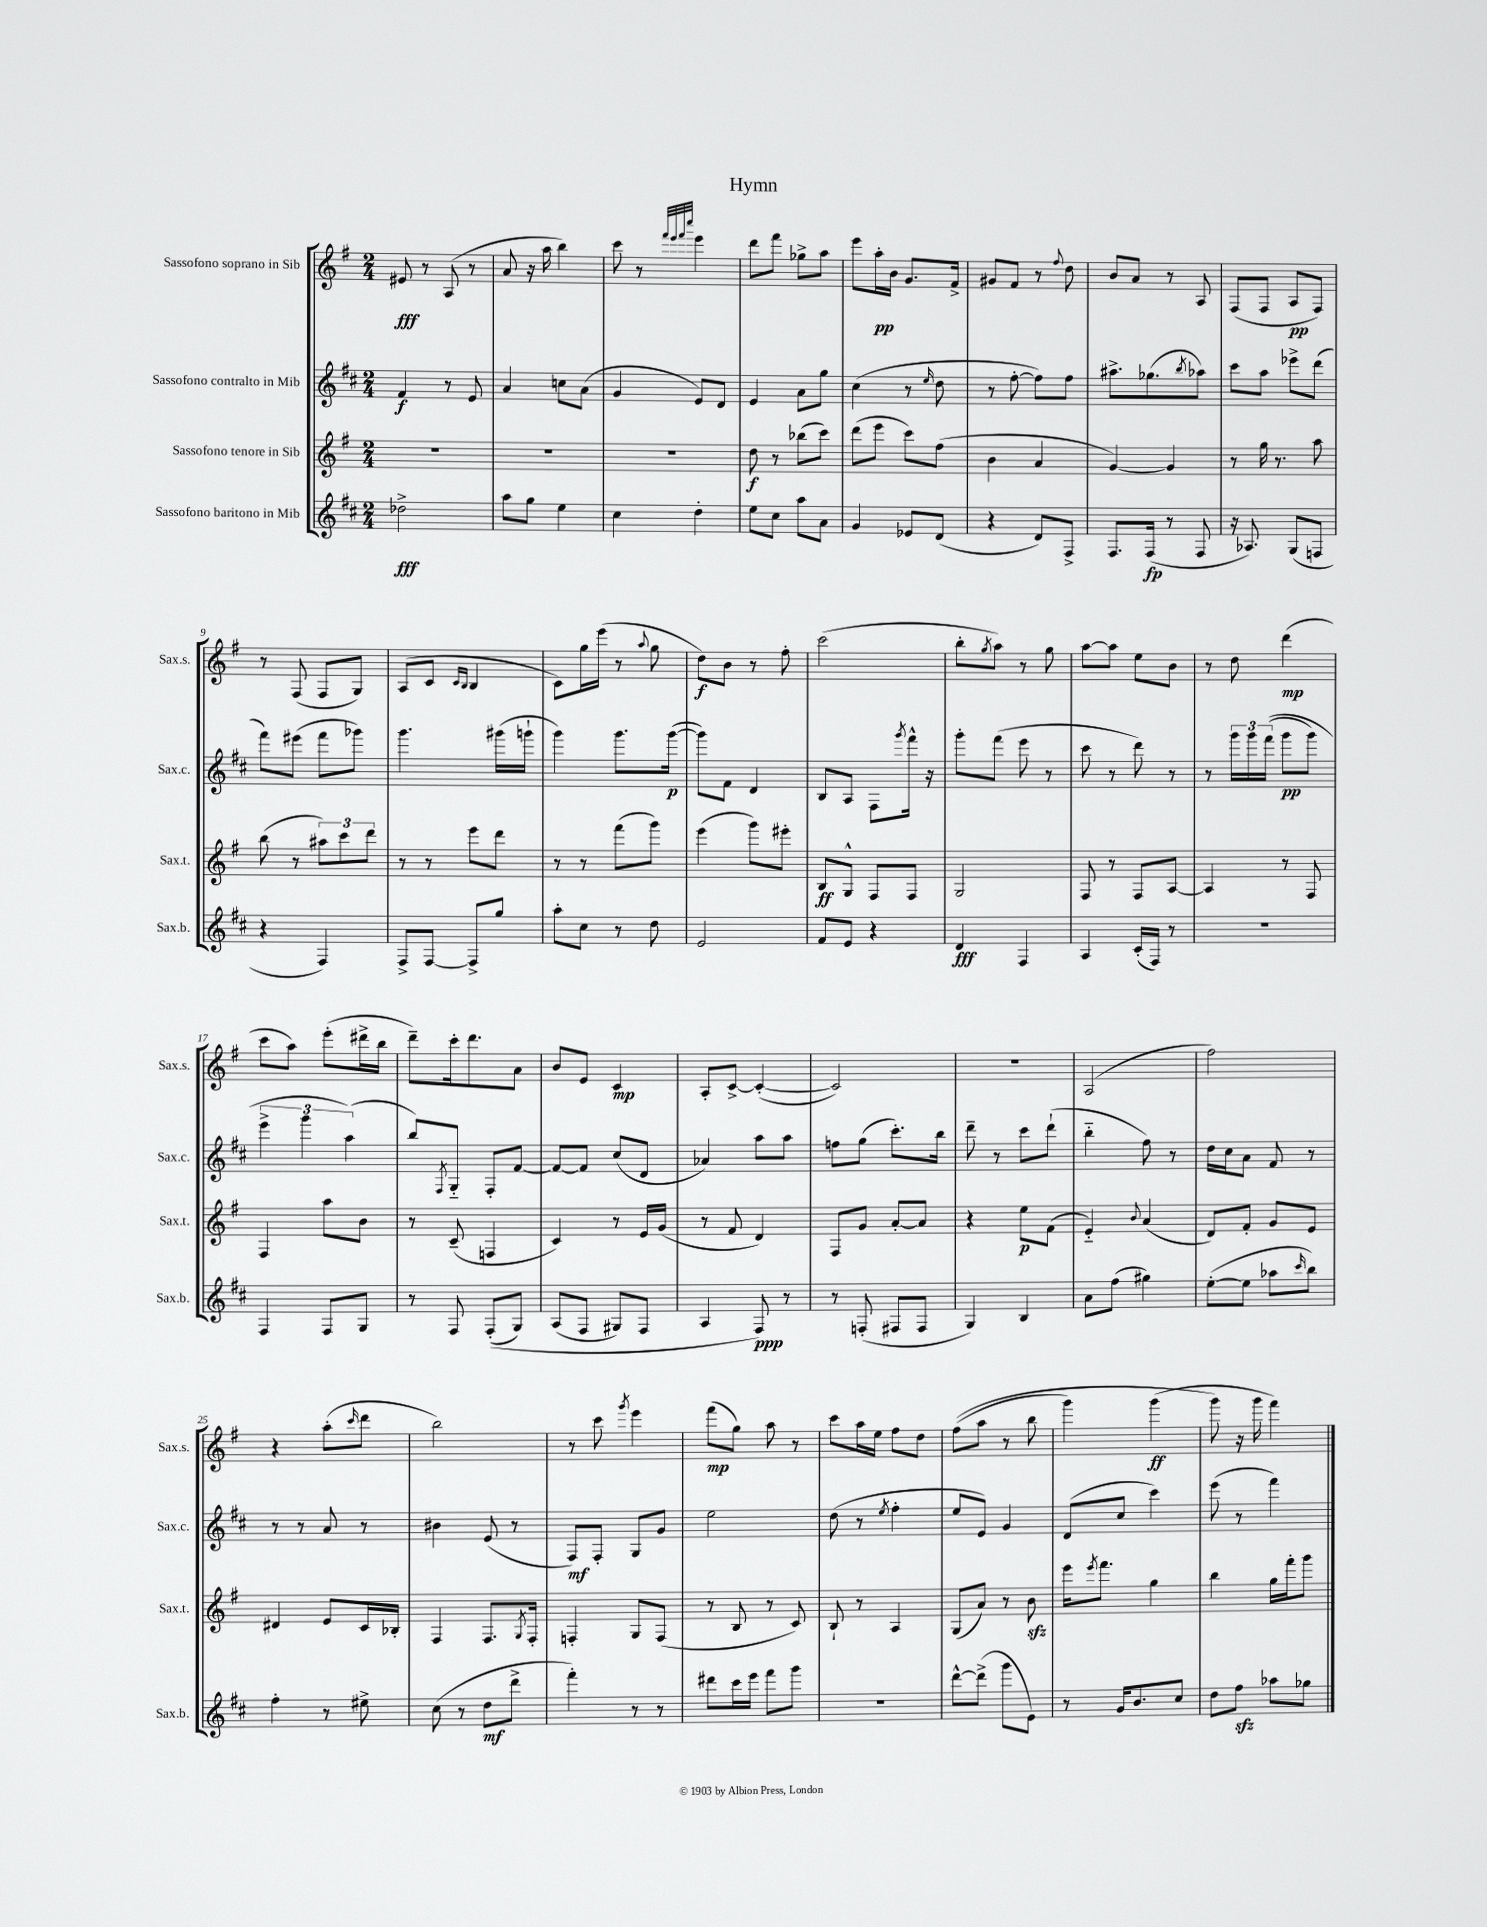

**kern	**kern	**kern	**kern
*staff4	*staff3	*staff2	*staff1
*clefG2	*clefG2	*clefG2	*clefG2
*k[f#c#]	*k[f#]	*k[f#c#]	*k[f#]
*M2/4	*M2/4	*M2/4	*M2/4
2dd-^\	2r	4f#/	8e#/
.	.	.	8r
.	.	8r	(8A/
.	.	8e/	8r
=	=	=	=
8aa\L	2r	4a/	8a/
8gg\J	.	.	16r
.	.	.	16aa\
4ee\	.	8cc\L	4bb\)
.	.	(8a\J	.
=	=	=	=
4cc#\	2r	4g/	8ccc\
.	.	.	8r
.	.	.	32qqfff#/LLL
.	.	.	32qqeee/
.	.	.	32qqfff#/
.	.	.	32qqcccc/JJJ
4dd'\	.	8e/L)	4eee\
.	.	8d/J	.
=	=	=	=
8ee\L	8dd\	4e/	8ddd\L
8cc#\J	8r	.	8fff#\J
8aa\L	(8bb-\L	8a\L	8gg-^\L
8a\J	8ccc\J)	8gg\J	8aa\J
=	=	=	=
4g/	(8ddd\L	(4cc#\	8eee\L
.	8eee\J	.	16aa'\L
.	.	.	16b\JJ
8e-/L	8ccc\L)	8r	8.g/L
.	.	16qqee/	.
(8d/J	(8ff#\J	8dd\	.
.	.	.	16f#^/Jk
=	=	=	=
4r	4b\	8r	8g#/L
.	.	[8ff#'\	8f#/J
8d/L)	4a/	8ff#\]L)	8r
.	.	.	8qqff#/
8F#^/J	.	8ff#\J	8dd\
=	=	=	=
8.F#/L	[4g/)	8.aa#^\L	8b/L
.	.	.	8a/J
(16F#/Jk	.	(8.gg-\	.
8r	4g/]	.	8r
.	.	8qbb/	.
8F#/	.	8aa-\J)	8A/
=	=	=	=
16r	8r	8ccc#\L	(8F#/L
8.A-/)	.	.	.
.	16gg\	8aa\J	8F#/J
.	8.r	.	.
(8G/L	.	8eee-^\L	8A/L
8F/J	8aa\	(8ddd\J	8F#/J)
=	=	=	=
4r	(8bb\	8fff#\L)	8r
.	8r	(8eee#\J	(8F#/
4F#/)	12aa#\L)	8fff#\L	8F#/L
.	12ccc\	.	.
.	.	8ggg-\J)	8G/J)
.	12ddd\J	.	.
=	=	=	=
8F#^/L	8r	4.ggg\	(8A/L
[8F#/J	8r	.	8c/J
.	.	.	16qqc/LL
.	.	.	16qqB/JJ
8F#^/]L	8eee\L	.	4B/
8gg/J	8ddd\J	(16ggg#\LL	.
.	.	16ggg`\JJ	.
=	=	=	=
8aa'\L	8r	4ggg\)	8c\L)
8cc#\J	8r	.	16gg\L
.	.	.	(16eee\JJ
8r	(8fff#\L	8.ggg\L	8r
.	.	.	8qqaa/
8dd\	8ggg\J)	.	8gg\
.	.	([16ggg\Jk	.
=	=	=	=
2e/	(4eee\	8ggg\]L)	8dd\L)
.	.	8f#\J	8b\J
.	8ggg\L)	4d/	8r
.	8eee#'\J	.	8ff#'\
=	=	=	=
8f#/L	8B/L	8B/L	(2ccc\
8e/J	8G^^/J	8A/J	.
4r	8F#/L	8F#\L	.
.	.	8qggg/	.
.	8F#/J	16fff#^^\Jk	.
.	.	16r	.
=	=	=	=
4d/	2G/	8ggg'\L	8bb'\L
.	.	.	8qgg/
.	.	(8fff#\J	8aa\J)
4F#/	.	8eee\	8r
.	.	8r	8gg\
=	=	=	=
4A/	8F#/	8ccc#\	[8aa\L
.	8r	8r	8aa\]J
(16c#'/LL	8F#/L	8ddd\)	8ee\L
16F#/JJ)	.	.	.
8r	[8A/J	8r	8b\J
=	=	=	=
2r	4A/]	8r	8r
.	.	24ggg\LL	8dd\
.	.	24ggg\	.
.	.	&((24fff#\JJ	.
.	8r	8ggg\L	(4ddd\
.	8F#/	8ggg\J)	.
=	=	=	=
4F#/	4F#/	6eee^\	8ccc\L
.	.	.	8aa\J)
.	.	6ggg\	.
8F#/L	8aa\L	.	(8eee'\L
.	.	(6aa\&)	.
8G/J	8b\J	.	16ddd#^\L
.	.	.	16bb\JJ
=	=	=	=
8r	8r	8bb/L)	8ddd~\L)
.	.	8qF#/	.
8F#/	(8c~/	8G'~/J	16ccc'\k
.	.	.	8.ddd\
&((8F#'/L	4F/	8F#'/L	.
8G/J)	.	[8f#/J	8a\J
=	=	=	=
(8A/L	4c/)	8f#/_L	8b/L
8F#/J	.	8f#/]J	8e/J
8G#/L)	8r	(8cc#/L	4c/
8F#/J	16e/LL	8d/J	.
.	(16g/JJ	.	.
=	=	=	=
4A/	8r	4a-/)	8A'/L
.	8f#/	.	[8c^/J
8F#/&)	4d/)	8aa\L	(4c'/_
8r	.	8aa\J	.
=	=	=	=
8r	8F#/L	8ff\L	2c/])
(8F'/	8g/J	(8gg\J	.
8F#/L	[8a'/L	8.ccc#'\L)	.
8F#/J	8a/]J	.	.
.	.	16bb\Jk	.
=	=	=	=
4G/)	4r	8ddd~\	2r
.	.	8r	.
4B/	8ee\L	8ccc#\L	.
.	(8f#\J	(8ddd`\J	.
=	=	=	=
8a\L	4e'~/)	4bb'~\	(2A/
(8ff#\J	.	.	.
.	8qqb/	.	.
4gg#\)	(4a/	8ff#\)	.
.	.	8r	.
=	=	=	=
([8ee'\L	8d/L)	16dd\LL	2ff#\)
.	.	16cc#\J	.
8ee\]J	8f#'/J	8a\J	.
8aa-\L	8g/L	8f#/	.
16qqccc#/	.	.	.
8bb\J)	8e/J	8r	.
=	=	=	=
4ff#'\	4d#/	8r	4r
.	.	8r	.
8r	8e/L	8a/	(8aa'\L
.	.	.	16qqccc/
8ee#^\	16c/L	8r	8ddd\J
.	16B-'/JJ	.	.
=	=	=	=
(8cc#\	4F#/	4b#\	2bb\)
8r	.	.	.
8dd\L	8.F#/L	(8e/	.
8ddd^\J	.	8r	.
.	8qG/	.	.
.	16F#'/Jk	.	.
=	=	=	=
4fff#'\)	4F'/	8F#/L)	8r
.	.	8F#'/J	8ccc\
.	.	.	8qggg/
8r	8G/L	8G/L	4eee\
8r	(8F/J	8g/J	.
=	=	=	=
8ddd#\L	8r	2ee\	(8fff#\L
16ccc#\L	8B/	.	8gg\J)
16eee\JJ	.	.	.
8fff#\L	8r	.	8aa\
8ggg\J	8c/)	.	8r
=	=	=	=
2r	8B`/	(8dd\	8ccc\L
.	8r	8r	16aa\L
.	.	.	16ee\JJ
.	.	8qee/	.
.	4A/	4ff#'\	8ff#\L
.	.	.	8dd\J
=	=	=	=
[8ddd^^\L	(8G/L	8ee/L	&((8ff#\L
(8ddd^\]J	8a/J)	8e/J)	8aa\J
8ggg\L	8r	4g/	8r
8e\J)	8b\	.	8bb\
=	=	=	=
8r	16eee\LK	(8d/L	4ggg\)
.	8qeee/	.	.
.	8.fff#\J	.	.
16g/LK	.	8cc#/J	.
8.b/	.	.	.
.	4gg\	4ccc#\)	(4ggg\
8cc#/J	.	.	.
=	=	=	=
8dd\L	4bb\	(8eee\	8ggg\&)
8ff#\J	.	8r	16r
.	.	.	16ggg\
8aa-\L	16gg\LL	4fff#\)	4fff#\)
.	16fff#'\J	.	.
8gg-\J	8ggg\J	.	.
==	==	==	==
*-	*-	*-	*-
